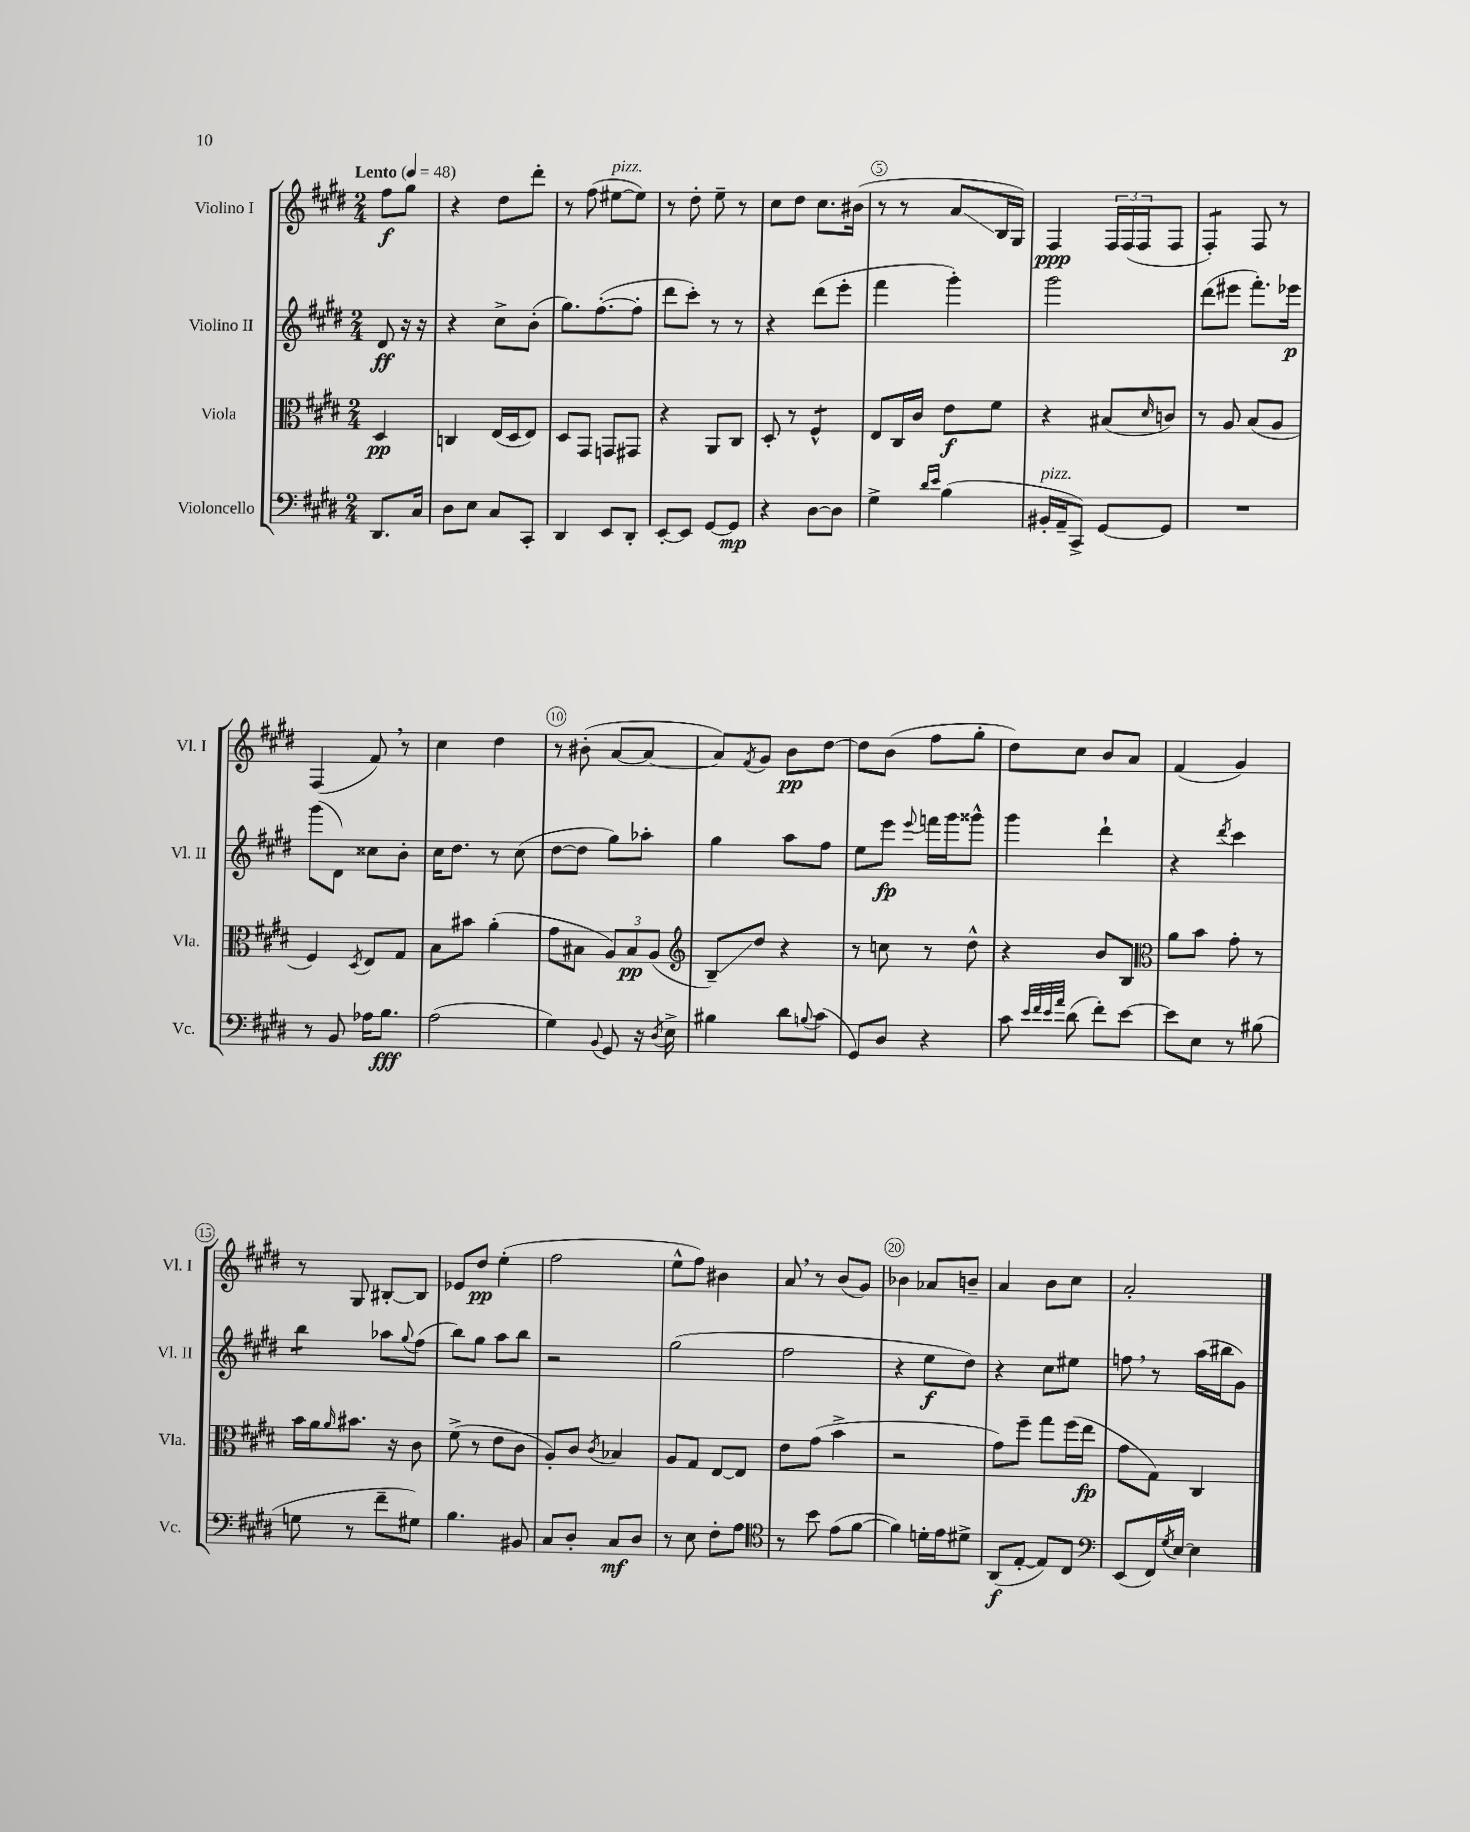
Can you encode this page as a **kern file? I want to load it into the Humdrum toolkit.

**kern	**kern	**kern	**kern
*staff4	*staff3	*staff2	*staff1
*clefF4	*clefC3	*clefG2	*clefG2
*k[f#c#g#d#]	*k[f#c#g#d#]	*k[f#c#g#d#]	*k[f#c#g#d#]
*M2/4	*M2/4	*M2/4	*M2/4
*MM48	*MM48	*MM48	*MM48
8.DD#/L	4D#/	8d#/	8ff#\L
.	.	16r	8gg#\J
16C#/Jk	.	16r	.
=	=	=	=
8D#\L	4C/	4r	4r
8E\J	.	.	.
8C#/L	(16E/LL	8cc#^\L	8dd#\L
.	16D#/J	.	.
8CC#'/J	8E/J)	(8b'\J	8ddd#'\J
=	=	=	=
4DD#/	8D#/L	8.gg#\L)	8r
.	8GG#/J	.	(8ff#\
.	.	([8.ff#'\	.
8EE/L	8GG/L	.	[8ee#\L
8DD#'/J	8GG#/J	8ff#'\]J	8ee#\]J)
=	=	=	=
[8EE'/L	4r	8ddd#\L	8r
8EE/]J	.	8ccc#'\J)	8dd#'\
[8GG#/L	8AA/L	8r	8ee~\
8GG#/]J	8C#/J	8r	8r
=	=	=	=
4r	8D#'/	4r	8cc#\L
.	8r	.	8dd#\J
[8D#\L	4F#^^/	(8ddd#\L	8.cc#\L
8D#\]J	.	8eee'\J	.
.	.	.	(16b#\Jk
=	=	=	=
4G#^\	8E/L	4fff#\	8r
.	16C#/L	.	8r
.	16c#/JJ	.	.
16qqd#/LL	.	.	.
16qqe/JJ	.	.	.
(4B\	8e\L	4ggg#'\)	8a/L
.	8f#\J	.	16B/L
.	.	.	16G#/JJ)
=	=	=	=
16BB#'/LL	4r	2ggg#\	4F#/
16AA~/J	.	.	.
8CC#^/J)	.	.	.
[8GG#/L	(8B#/L	.	24F#/LL
.	.	.	(24F#/
.	.	.	24F#/J
.	16qqd#/	.	.
8GG#/]J	8c/J)	.	8F#/J
=	=	=	=
2r	8r	(8ddd#\L	4F#'/)
.	8A/	8eee#\J	.
.	(8B/L	8.fff#'\L)	8F#/
.	8A/J	.	8r
.	.	16eee-\Jk	.
=	=	=	=
8r	4F#/)	(8ggg#\L	(4F#/
8BB/	.	8d#\J)	.
.	8qD#/	.	.
16A-\LK	8E/L	8cc##\L	8f#/)
8.B\J	.	.	.
.	8G#/J	8b'\J	8r
=	=	=	=
(2A\	8B\L	16cc#\LK	4cc#\
.	.	8.dd#\J	.
.	8b#\J	.	.
.	(4a'\	8r	4dd#\
.	.	(8cc#\	.
=	=	=	=
4G#\)	8g#\L	[8dd#\L	8r
.	8B#\J	8dd#\]J	(8b#'\
8qqBB/	.	.	.
8GG#/	12A/L)	8gg#\L)	[8a/L
.	12B#/	.	.
16r	.	8aa-'\J	8a/_J
.	(12A/J	.	.
8qD#/	.	.	.
16E^\	.	.	.
=	=	=	=
*	*clefG2	*	*
4B#\	8B~/L)	4gg#\	8a/]L)
.	.	.	8qf#/
.	8dd#/J	.	8g#/J
8d#\L	4r	8aa\L	8b\L
8qqB/	.	.	.
(8c#\J	.	8ff#\J	[8dd#\J
=	=	=	=
8GG#/L)	8r	8ee\L	8dd#\]L
8D#/J	8cc\	8eee\J	(8b\J
.	.	8qqeee/	.
4r	8r	16fff\LL	8ff#\L
.	.	16ggg#\J	.
.	8dd#^^\	8ggg##^^\J	8gg#'\J
=	=	=	=
8c#\	4r	4ggg#\	8dd#\L)
32qqe/LLL	.	.	.
32qqf#/	.	.	.
32qqe/	.	.	.
32qqa/JJJ	.	.	.
(8d#\	.	.	8cc#\J
8f#'\L)	8b/L	4ddd#`\	8b/L
[8e\J	8B/J	.	8a/J
=	=	=	=
*	*clefC3	*	*
8e\]L	8a\L	4r	(4f#/
8E\J	8b\J	.	.
.	.	8qddd#/	.
8r	8g#'\	4ccc#\	4g#/)
(8B#\	8r	.	.
=	=	=	=
8G\	16b\LL	4bb\	8r
.	16a\J	.	.
.	16qqa/	.	.
8r	8.b#\J	.	8G#/
8f#~\L	.	8aa-\L	[8B#'/L
.	16r	.	.
.	.	8qqgg#/	.
8G#\J)	8c#\	(8ff#\J	8B#/]J
=	=	=	=
4.B\	(8f#^\	8bb\L)	8e-/L
.	8r	8gg#\J	8dd#/J
.	8e\L	8aa\L	(4ee'\
8BB#/	8c#\J	8bb\J	.
=	=	=	=
8C#/L	8A'/L)	2r	2ff#\
8D#'/J	8c#/J	.	.
.	8qc#/	.	.
8C#/L	4B-/	.	.
8D#/J	.	.	.
=	=	=	=
8r	8A/L	(2gg#\	8ee^^\L
8E\	8G#/J	.	8ff#\J)
8F#'\L	[8E/L	.	4b#\
8A\J	8E/]J	.	.
=	=	=	=
*clefC4	*	*	*
8r	8e\L	2ff#\	8a/
8b\	(8g#\J	.	8r
(8e\L	4b^\	.	(8b/L
[8f#\J	.	.	8g#/J)
=	=	=	=
4f#\])	2r	4r	4b-\
16d'\LL	.	8ee\L	8a-/L
16e\J	.	.	.
8d#^\J	.	8dd#\J)	8b~/J
=	=	=	=
(8AA/L	8g#\L)	4r	4a/
[8E'/J	8ff#~\J	.	.
8E/]L)	8gg#\L	8cc#\L	8b\L
8C#/J	(16ff#\L	8ee#\J	8cc#\J
.	16ee\JJ	.	.
=	=	=	=
*clefF4	*	*	*
(8EE/L	8g#\L	8ff\	2a'/
16FF#/L)	8G#\J)	8r	.
8qG#/	.	.	.
[16E/JJ	.	.	.
4E\]	4C#/	(16aa\LL	.
.	.	16bb#\J	.
.	.	8g#\J)	.
==	==	==	==
*-	*-	*-	*-
